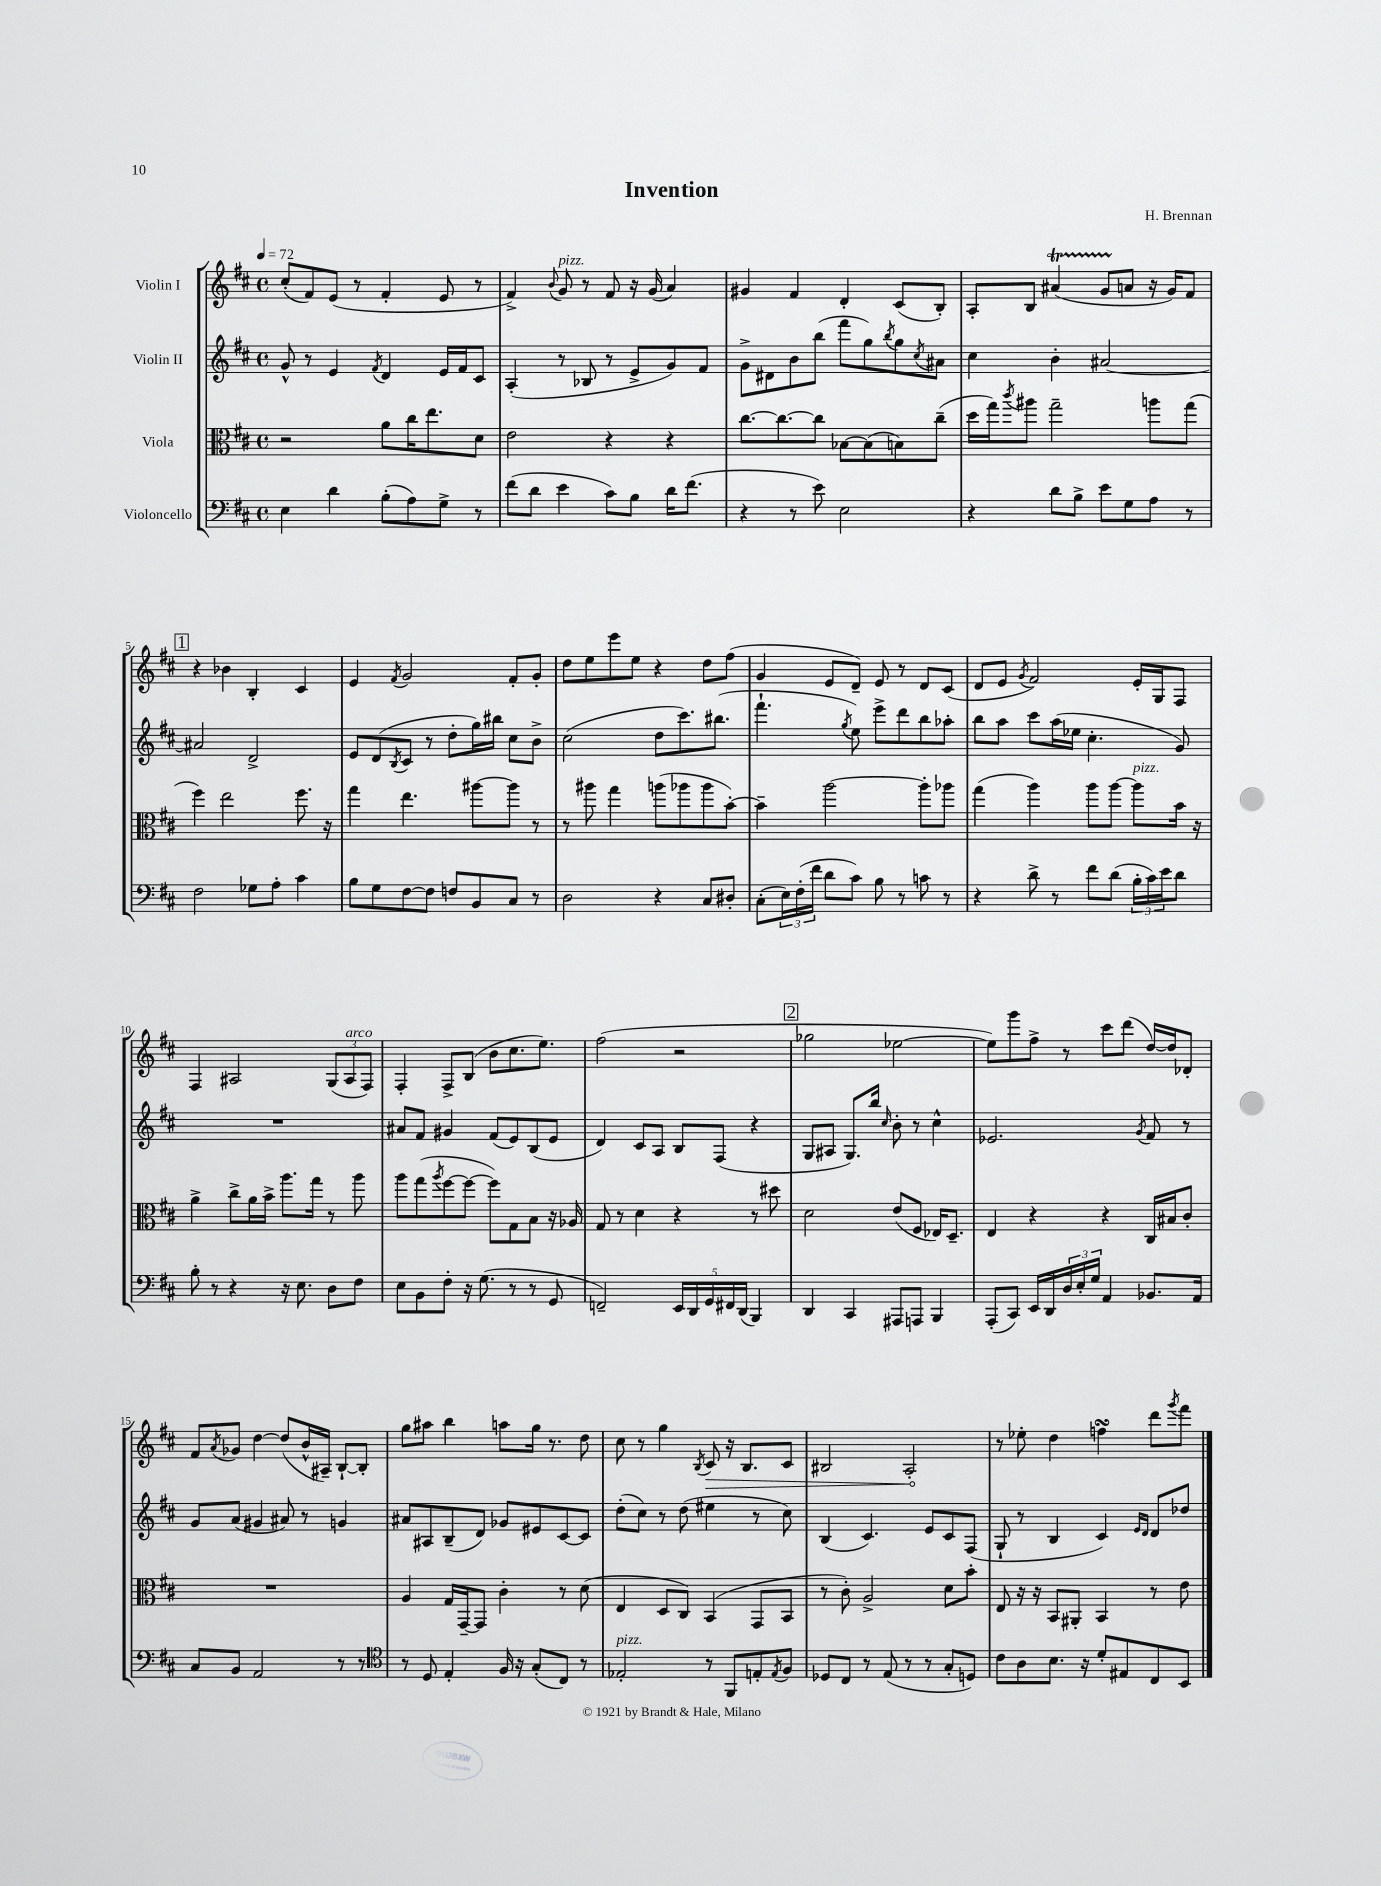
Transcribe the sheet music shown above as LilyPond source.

\header { title = "Invention" composer = "H. Brennan" }
<<
\new StaffGroup <<
\new Staff = "s0" \with { instrumentName = "Violin I" } {
    \clef treble \key d \major \defaultTimeSignature \time 4/4 \tempo 4 = 72
    cis''8-.( fis'8) e'8( r8 fis'4-. e'8 r8 |
    fis'4->) \appoggiatura { b'8 } g'8^\markup { \italic "pizz." } r8 fis'8 r16 g'16( a'4) |
    gis'4 fis'4 d'4-. cis'8( b8-.) |
    a8-. b8 ais'4\startTrillSpan( g'8 a'8\stopTrillSpan r16 g'16) fis'8 |
    \mark \markup { \box "1" } r4 bes'4 b4-. cis'4 |
    e'4 \acciaccatura { fis'8 } g'2 fis'8-. g'8-. |
    d''8 e''8 e'''8 e''8 r4 d''8 fis''8( |
    g'4 e'8 d'8--) e'8 r8 d'8 cis'8( |
    d'8 e'8 \acciaccatura { g'8 } fis'2) e'16-. g16 fis8 |
    fis4 ais2 \tuplet 3/2 { g8( ais8^\markup { \italic "arco" } fis8) } |
    fis4-. fis8-> b8( b'8 cis''8. e''8.) |
    fis''2( r2 |
    \mark \markup { \box "2" } ges''2 ees''2~ |
    ees''8) g'''8 fis''8-> r8 cis'''8 d'''8( d''16~) d''16 des'8-. |
    fis'8 \acciaccatura { a'8 } ges'8 d''4~ d''8( b'16-^ ais16--) b8~-! b8-. |
    g''8 ais''8 b''4 a''8 g''16 r8. d''8 |
    cis''8 r8 g''4 \acciaccatura { b8 } \once \override Hairpin.circled-tip = ##t cis'8\> r16 b8. cis'8 |
    bis2 a2-.\! |
    r8 ees''8-. d''4 f''4\turn d'''8 \acciaccatura { g'''8 } fis'''8 \bar "|." |
}
\new Staff = "s1" \with { instrumentName = "Violin II" } {
    \clef treble \key d \major \defaultTimeSignature \time 4/4
    g'8-^ r8 e'4 \acciaccatura { fis'8 } d'4 e'16 fis'16 cis'8 |
    a4-.( r8 bes8 r8 e'8-> g'8) fis'8 |
    g'8-> dis'8 b'8 b''8( fis'''8 g''8) \acciaccatura { b''8 } g''8 \acciaccatura { cis''8 } ais'8 |
    cis''4 b'4-. ais'2~ |
    \mark \markup { \box "1" } ais'2 d'2-> |
    e'8 d'8( \acciaccatura { b8 } cis'8 r8 d''8-. g''16) bis''16 cis''8 b'8-> |
    cis''2( d''8 cis'''8.) bis''8.( |
    fis'''4.-! \acciaccatura { g''8 } e''8) e'''8-> d'''8 b''8 aes''8-. |
    b''8 a''8 cis'''8 a''16( ees''16 cis''4.-. g'8) |
    R1 |
    ais'8 fis'8 gis'4 fis'8( e'8) b8( e'8 |
    d'4) cis'8 a8 b8 fis8( r4 |
    \mark \markup { \box "2" } g8 ais8 g8.) b''16 \grace { cis''16 } b'8-. r8 cis''4-^ |
    ees'2. \acciaccatura { g'8 } fis'8 r8 |
    g'8 a'8( gis'4 ais'8) r8 g'4 |
    ais'8 ais8 b8--( d'8) ges'8 eis'8 cis'8~ cis'8 |
    d''8-.( cis''8) r8 d''8( eis''4 r8 cis''8) |
    b4( cis'4.) e'8 cis'8 fis8( |
    g8-! r8 b4 cis'4) \grace { e'16 d'16 } d'8 des''8 \bar "|." |
}
\new Staff = "s2" \with { instrumentName = "Viola" } {
    \clef alto \key d \major \defaultTimeSignature \time 4/4
    r2 a'8 cis''16 e''8. d'8 |
    e'2 r4 r4 |
    cis''8.~ cis''8.~ cis''8 bes8~ bes8( b8) cis''8--( |
    d''16 g''16) \acciaccatura { cis'''8 } ais''8 g''2-- a''8 g''8( |
    \mark \markup { \box "1" } fis''4) e''2 fis''8. r16 |
    g''4 e''4. ais''8~ ais''8 r8 |
    r8 ais''8 g''4 a''8( aes''8 aes''8 b'8~-.) |
    b'4-- a''2~ a''8-. aes''8 |
    g''4( a''4) a''8 a''8~ a''8^\markup { \italic "pizz." } b'16 r16 |
    a'4-> cis''8-> a'16 b'16-> a''8. g''16 r8 a''8 |
    a''8 g''8( \acciaccatura { a''8 } fis''8~ fis''8~ fis''8) g8 b8 r16 aes16 |
    g8 r8 d'4 r4 r8 dis''8 |
    \mark \markup { \box "2" } d'2 e'8( fis8 ees16) d8.-- |
    e4 r4 r4 cis16 bis16 cis'8-. |
    R1 |
    a4 g16 g,16~-- g,8 cis'4-. r8 d'8( |
    e4 d8 cis8) b,4( g,8 b,8 |
    r8 cis'8-.) a2-> d'8 b'8-. |
    e8 r16 r16 b,8 ais,8-. b,4 r8 e'8 \bar "|." |
}
\new Staff = "s3" \with { instrumentName = "Violoncello" } {
    \clef bass \key d \major \defaultTimeSignature \time 4/4
    e4 d'4 b8-.( a8) g8-> r8 |
    fis'8( d'8 e'4 cis'8) b8 d'16 fis'8.( |
    r4 r8 e'8) e2 |
    r4 d'8 b8-> e'8 g8 a8 r8 |
    \mark \markup { \box "1" } fis2 ges8 a8-. cis'4 |
    b8 g8 fis8~ fis8 f8 b,8 cis8 r8 |
    d2 r4 cis8 dis8-. |
    cis8-.( \tuplet 3/2 { e16) fis16-.( fis'16 } d'8 cis'8) b8 r8 c'8 r8 |
    r4 d'8-> r8 fis'8 d'8( \tuplet 3/2 { b16-. cis'16) e'16 } d'8 |
    b8-. r8 r4 r16 e8. d8 fis8 |
    e8 b,8 fis8-. r16 g8.( r8 r8 g,8 |
    f,2--) \tuplet 5/4 { e,16 d,16 g,16 fis,16 d,16( } b,,4) |
    \mark \markup { \box "2" } d,4 cis,4 ais,,8 a,,8 b,,4 |
    a,,8-.( cis,8) e,16 d,16 \tuplet 3/2 { d16 e16-. g16 } a,4 bes,8. a,16 |
    cis8 b,8 a,2 r8 r8 |
    \clef tenor r8 d8 e4-. fis16 r16 g8-.( cis8) r8 |
    ees2-.^\markup { \italic "pizz." } r8 fis,8 e8-. \acciaccatura { e8 } fis8 |
    des8 cis8 r8 e8( r8 r8 g8-. d8) |
    cis'8 a8 b8. r16 d'8-. eis8 cis8 b,8 \bar "|." |
}
>>
>>
